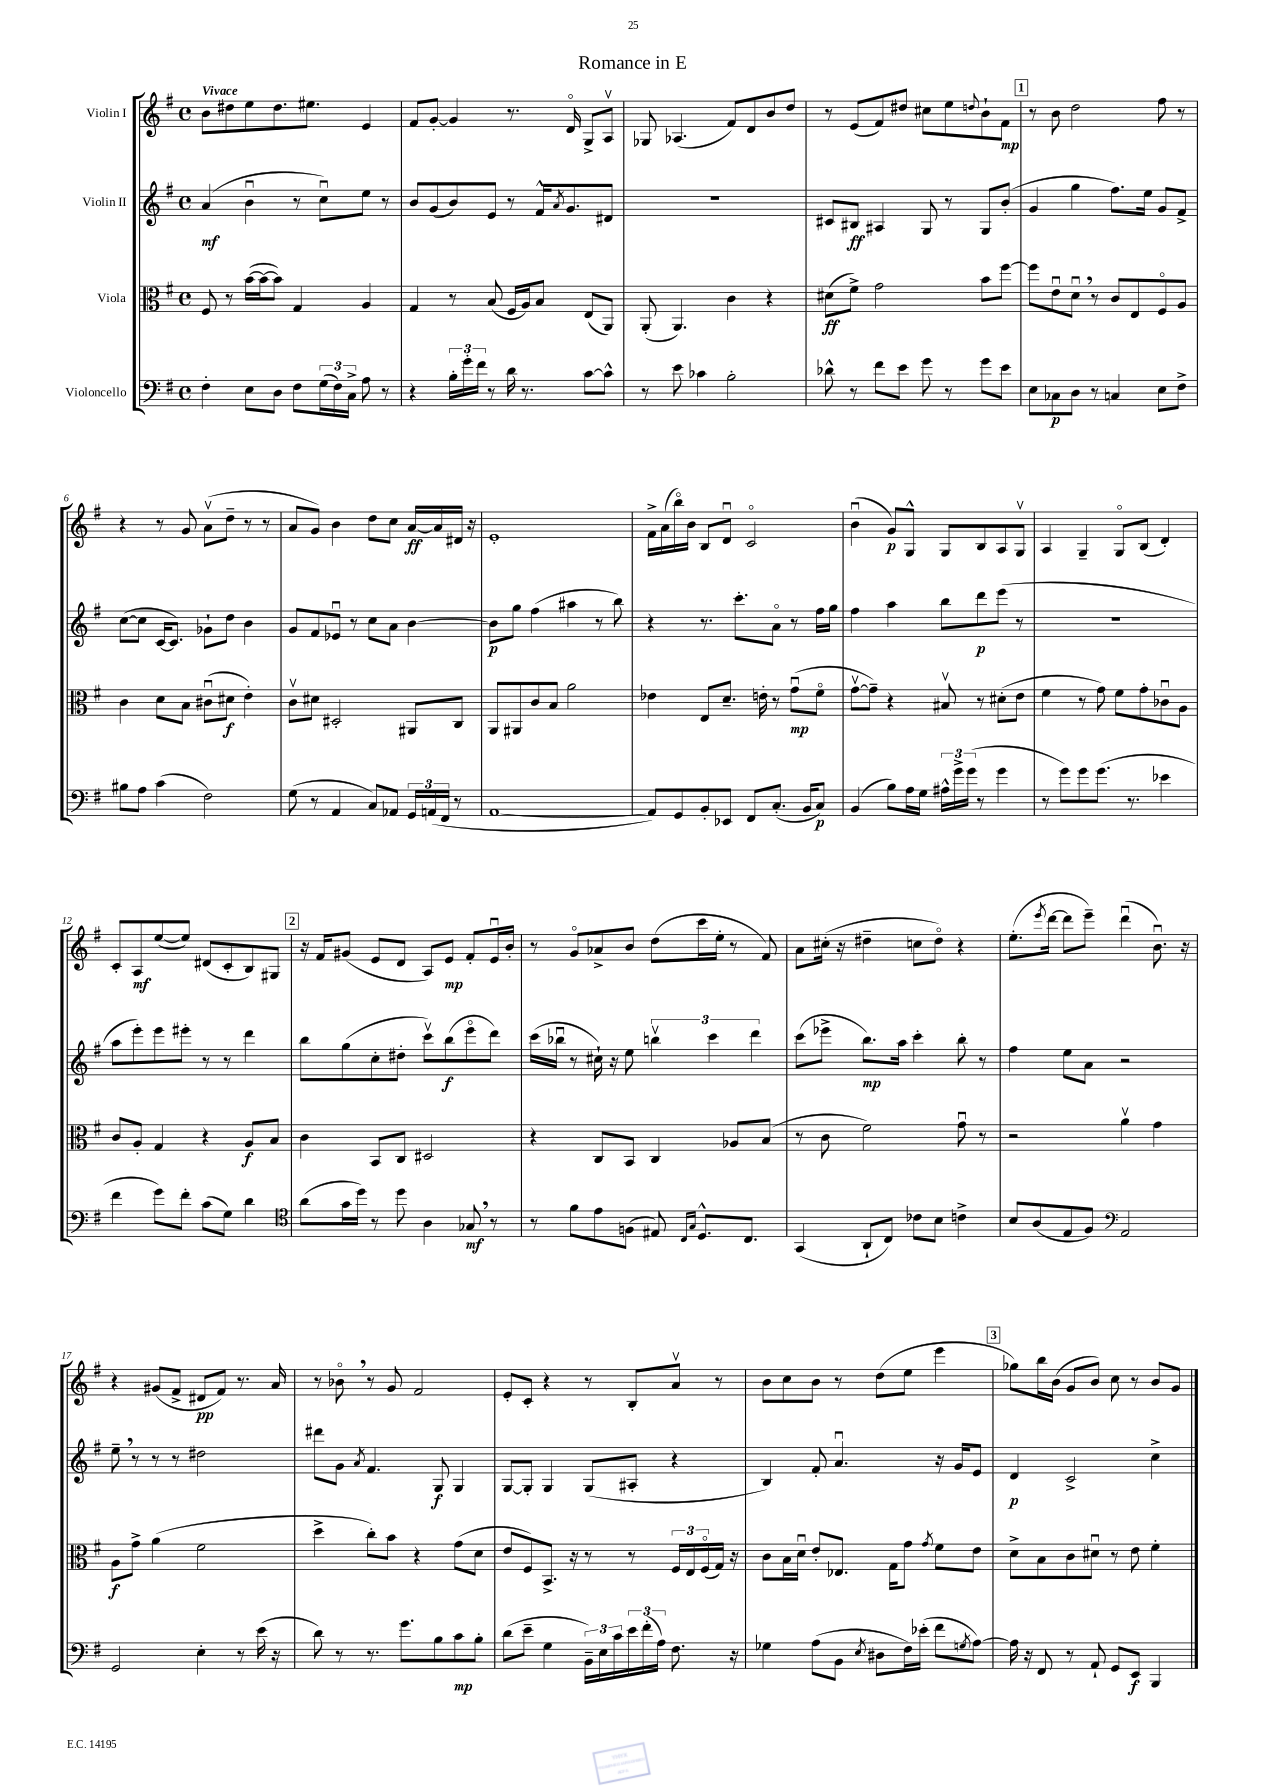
\header { title = "Romance in E" }
<<
\new StaffGroup <<
\new Staff = "s0" \with { instrumentName = "Violin I" } {
    \clef treble \key g \major \defaultTimeSignature \time 4/4 \tempo "Vivace"
    b'8 dis''8 e''8 dis''8. eis''8. e'4 |
    fis'8 g'8~-. g'4 r8. d'16\flageolet g8-> a8\upbow |
    ges8 aes4.( fis'8) d'8 b'8 d''8 |
    r8 e'8( fis'8) dis''8 cis''8 e''8 \appoggiatura { d''8 } b'8-! fis'8\mp |
    \mark \markup { \box "1" } r8 b'8 d''2 fis''8 r8 |
    r4 r8 g'8 a'8\upbow( d''8-- r8 r8 |
    a'8 g'8) b'4 d''8 c''8 a'16~\ff a'16 dis'16 r16 |
    e'1-. |
    fis'16-> a'16( b''16\flageolet) b'16 b8 d'8\downbow c'2\flageolet |
    b'4\downbow( g'8\p) g8-^ g8 b8 a8 g8\upbow |
    a4 g4-- g8\flageolet b8( d'4-.) |
    c'8-. a8\mf e''8~( e''8) dis'8( c'8-. b8) gis8 |
    \mark \markup { \box "2" } r16 fis'16 gis'8( e'8 d'8 a8) e'8\mp fis'8-. e'16\downbow b'16-. |
    r8 g'8\flageolet aes'8-> b'8 d''8( c'''16 e''16-. r8 fis'8) |
    a'8 cis''16-.( r16 dis''4-- c''8 dis''8\flageolet) r4 |
    e''8.-.( \acciaccatura { e'''8 } d'''16~ d'''8 e'''8--) d'''4\downbow( b'8.\downbow) r16 |
    r4 gis'8( fis'8-> dis'8\pp fis'8) r8. a'16 |
    r8 bes'8\flageolet \breathe r8 g'8 fis'2 |
    e'8-. c'8-. r4 r8 b8-. a'8\upbow r8 |
    b'8 c''8 b'8 r8 d''8( e''8 e'''4 |
    \mark \markup { \box "3" } ges''8) b''16 b'16( g'8 b'8) c''8 r8 b'8 g'8 \bar "|." |
}
\new Staff = "s1" \with { instrumentName = "Violin II" } {
    \clef treble \key g \major \defaultTimeSignature \time 4/4
    a'4\mf( b'4\downbow r8 c''8\downbow) e''8 r8 |
    b'8 g'8( b'8) e'8 r8 fis'16-^ \acciaccatura { a'8 } g'8. dis'8 |
    R1 |
    cis'8 bis8\ff ais4 g8 r8 g8 b'8-.( |
    \mark \markup { \box "1" } g'4 g''4 fis''8.) e''16 g'8 fis'8-> |
    c''8~( c''8 c'16~ c'8.) ges'8-! d''8 b'4 |
    g'8 fis'8 ees'8\downbow r8 c''8 a'8 b'4~ |
    b'8\p g''8 fis''4( ais''4 r8 b''8) |
    r4 r8. c'''8.-. a'8\flageolet r8 fis''16 g''16 |
    fis''4 a''4 b''8 d'''8\p e'''8( r8 |
    R1 |
    a''8 e'''8-.) e'''8 eis'''8-. r8 r8 d'''4 |
    \mark \markup { \box "2" } b''8 g''8( c''8-. dis''8-. c'''8\upbow) b''8\f( e'''8\flageolet d'''8) |
    c'''16( bes''16\downbow r8 cis''16-!) r16 e''8 \tuplet 3/2 { b''4\upbow c'''4 d'''4 } |
    c'''8( ees'''8-> b''8.\mp) a''16 c'''4-. b''8-. r8 |
    fis''4 e''8 a'8 r2 |
    e''8-- \breathe r8 r8 r8 dis''2 |
    dis'''8 g'8 \acciaccatura { a'8 } fis'4. g8\f g4 |
    g8~ g8-. g4 g8( ais8-. r4 |
    b4) fis'8-. a'4.\downbow r16 g'16 e'8 |
    \mark \markup { \box "3" } d'4\p c'2-> c''4-> \bar "|." |
}
\new Staff = "s2" \with { instrumentName = "Viola" } {
    \clef alto \key g \major \defaultTimeSignature \time 4/4
    fis8 r8 b'16~( b'16~ b'8) g4 a4 |
    g4 r8 b8( fis16 a16) b8 e8( a,8) |
    a,8-.( a,4.) c'4 r4 |
    dis'8\ff( fis'8->) g'2 b'8 fis''8~ |
    \mark \markup { \box "1" } fis''8 e'8\downbow d'8\downbow \breathe r8 c'8 e8 fis8\flageolet a8 |
    c'4 d'8 b8 cis'8\downbow( dis'8\f e'4-.) |
    c'8\upbow dis'8 dis2-. ais,8 c8 |
    a,8 ais,8 c'8 b8 a'2 |
    ees'4 e8 d'8.-- e'16-. r8 g'8\downbow\mp( fis'8\flageolet |
    g'8~\upbow g'8--) r4 bis8\upbow r8 dis'8-.( e'8 |
    fis'4 r8 g'8) fis'8 g'8-. ces'8\downbow a8 |
    c'8 a8-. g4 r4 a8\f b8 |
    \mark \markup { \box "2" } c'4 b,8 c8 dis2 |
    r4 c8 b,8 c4 aes8 b8( |
    r8 c'8 fis'2) g'8\downbow r8 |
    r2 a'4\upbow g'4 |
    a8\f g'8-> a'4( fis'2 |
    d''4-> c''8-.) b'8 r4 g'8( d'8 |
    e'8 fis8) b,8.-> r16 r8 r8 \tuplet 3/2 { fis16 e16 fis16\flageolet( } g16) r16 |
    c'8 b16 d'16\downbow e'8-. ees8. g16 g'8 \acciaccatura { g'8 } fis'8 e'8 |
    \mark \markup { \box "3" } d'8-> b8 c'8 dis'8\downbow r8 e'8 fis'4-. \bar "|." |
}
\new Staff = "s3" \with { instrumentName = "Violoncello" } {
    \clef bass \key g \major \defaultTimeSignature \time 4/4
    fis4-. e8 d8 fis8 \tuplet 3/2 { g16( fis16) c16-> } a8 r8 |
    r4 \tuplet 3/2 { b16-. g'16-. fis'16 } r8 d'16 r8. c'8~ c'8-^ |
    r8 e'8 ces'4 b2-. |
    des'8-^ r8 fis'8 e'8 g'8 r8 g'8 e'8 |
    \mark \markup { \box "1" } e8 ces8\p d8 r8 c4 e8 fis8-> |
    bis8 a8 c'4( fis2) |
    g8( r8 a,4 c8) aes,8 \tuplet 3/2 { g,16 a,16( fis,16 } r8 |
    a,1~ |
    a,8) g,8 b,8-. ees,8 fis,8 c8.-.( b,16 c8\p) |
    b,4( b8) a16 g16 \tuplet 3/2 { ais16-^ g'16-> g'16( } r8 g'4 |
    r8 g'8) g'8 g'8.( r8. ees'4 |
    fis'4 g'8) fis'8-. c'8( g8) d'4 |
    \mark \markup { \box "2" } \clef tenor a'8( g'16 d''16) r8 d''8 a4 ges8\mf \breathe r8 |
    r8 fis'8 e'8 f8( eis8) \grace { c16 g16 } d8.-^ c8. |
    g,4( a,8-! c8) ces'8 b8 c'4-> |
    b8 a8( e8 fis8) \clef bass a,2 |
    g,2 e4-. r8 e'16( r16 |
    d'8) r8 r8. g'8. b8 c'8\mp b8-. |
    d'8( e'8-- g4 \tuplet 3/2 { b,16--) e16 c'16 } \tuplet 3/2 { e'16 fis'16-.( a16) } fis8. r16 |
    ges4 a8( b,8 \acciaccatura { e8 } dis8 fis16) ees'16-.( fis'8 \acciaccatura { g8 } a8~) |
    \mark \markup { \box "3" } a16 r16 fis,8 r8 a,8-! g,8 e,8\f b,,4 \bar "|." |
}
>>
>>
